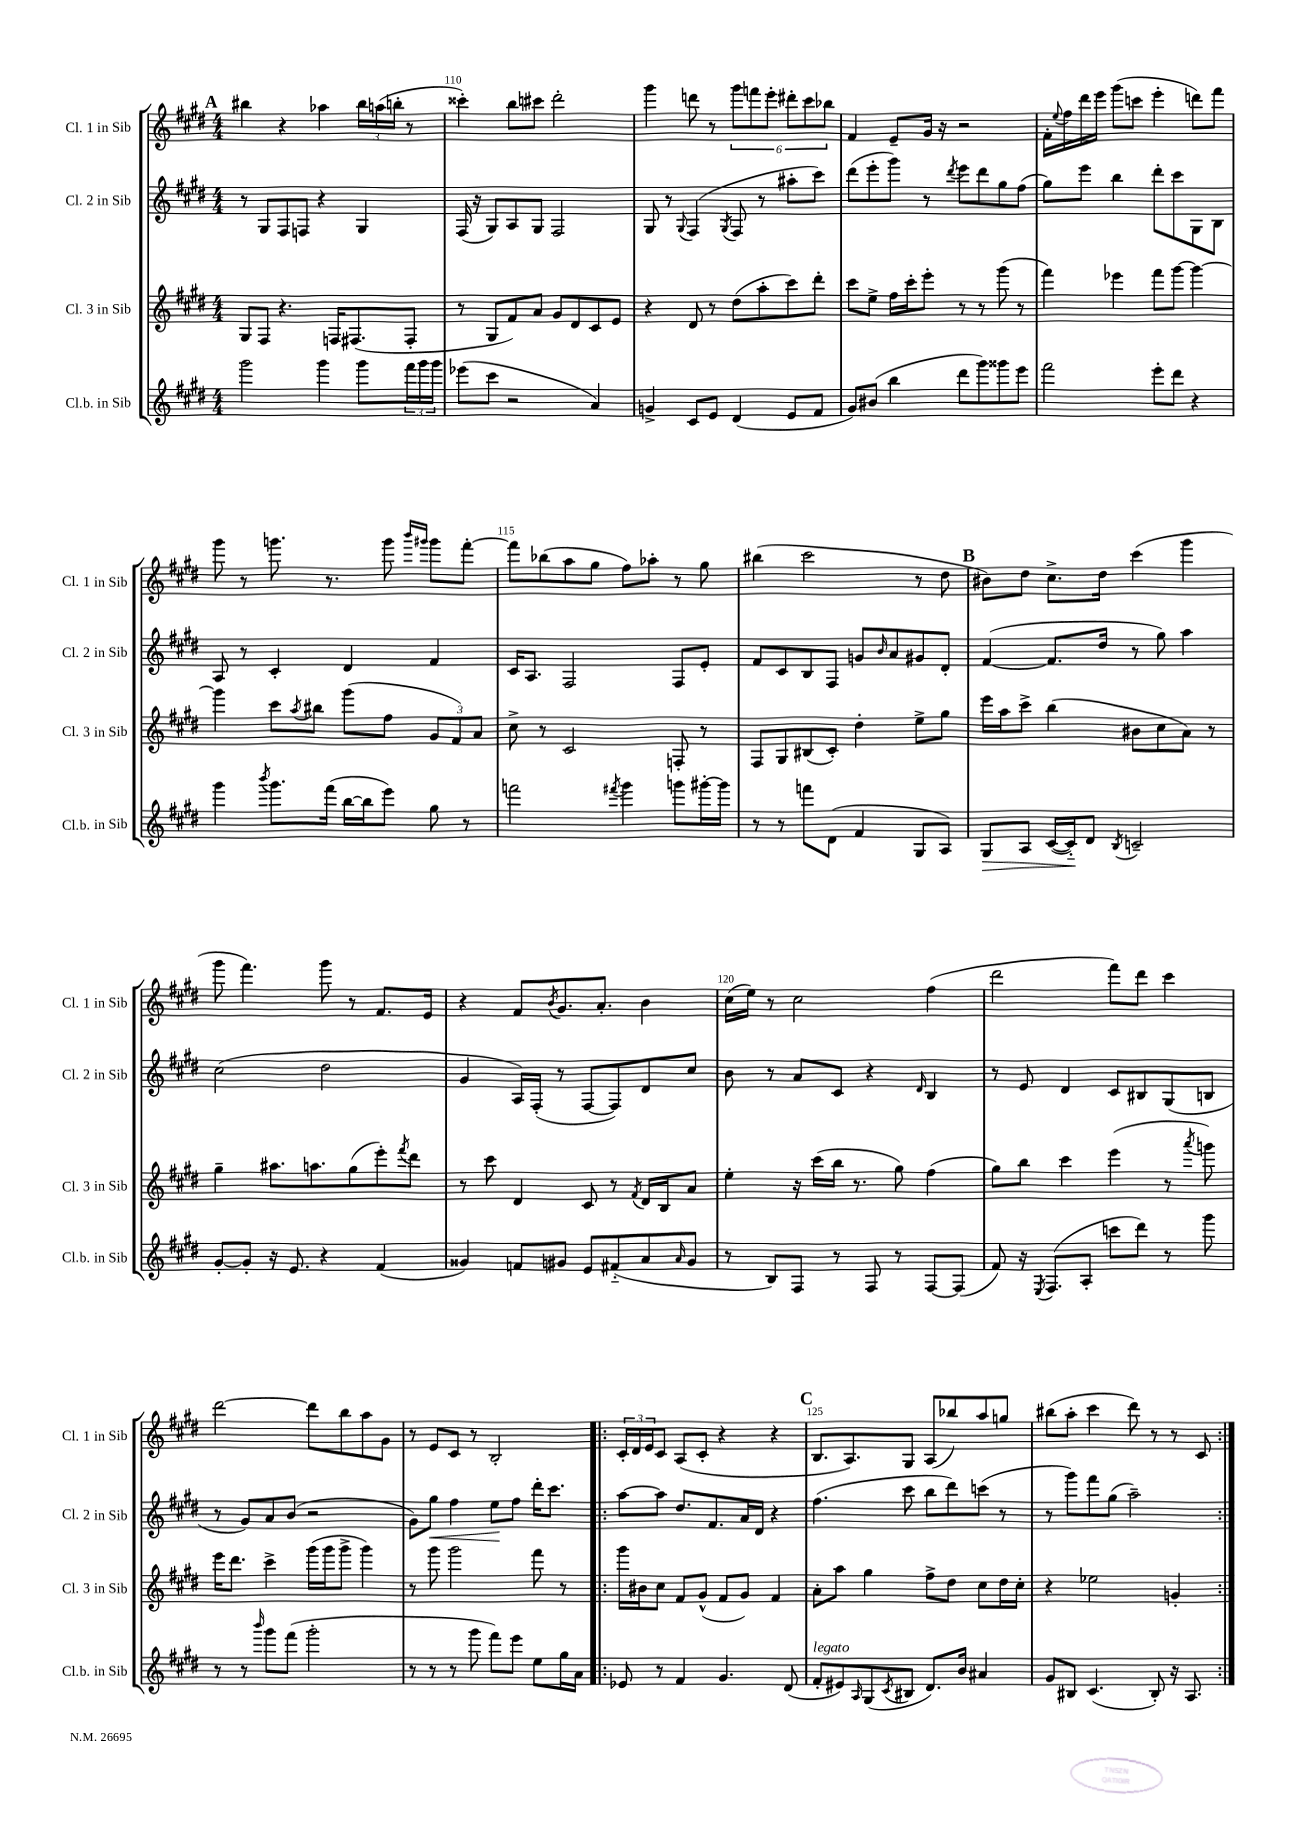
<<
\new StaffGroup <<
\new Staff = "s0" \with { instrumentName = "Cl. 1 in Sib" shortInstrumentName = "Cl. 1 in Sib" } {
    \clef treble \key e \major \numericTimeSignature \time 4/4
    \mark \markup { \bold "A" } bis''4 r4 aes''4 \tuplet 3/2 { bis''16 a''16( b''16-. } r8 |
    cisis'''4-.) b''8 cis'''8 dis'''2-. |
    gis'''4 d'''8 r8 \tuplet 6/4 { gis'''8 f'''8 e'''8-. dis'''8-. cis'''8 bes''8 } |
    fis'4 e'8-- gis'16 r16 r2 |
    fis'16-. \appoggiatura { e''8 } fis''16 dis'''16 e'''16 gis'''8( c'''8 e'''4-. d'''8) fis'''8 |
    gis'''8 r8 g'''8. r8. g'''8 \grace { b'''16 gis'''16 } gis'''8 fis'''8~-. |
    fis'''8 bes''8( a''8 gis''8 fis''8) aes''8-. r8 gis''8 |
    bis''4( cis'''2 r8 dis''8 |
    \mark \markup { \bold "B" } bis'8) dis''8 cis''8.-> dis''16 cis'''4( gis'''4 |
    gis'''8 fis'''4.) gis'''8 r8 fis'8. e'16 |
    r4 fis'8 \acciaccatura { b'8 } gis'8. a'8.-. b'4 |
    cis''16( e''16) r8 cis''2 fis''4( |
    dis'''2 fis'''8) dis'''8 cis'''4 |
    dis'''2~ dis'''8 b''8 a''8 gis'8 |
    r8 e'8 cis'8 r8 b2-. |
    \repeat volta 2 { \tuplet 3/2 { cis'16-. dis'16 e'16 } cis'8 a8( cis'8-. r4 r4 |
    \mark \markup { \bold "C" } b8. a8.) gis8 a8( bes''8) a''8 g''8 |
    bis''8( a''8-. cis'''4 dis'''8) r8 r8 cis'8 | }
}
\new Staff = "s1" \with { instrumentName = "Cl. 2 in Sib" shortInstrumentName = "Cl. 2 in Sib" } {
    \clef treble \key e \major \numericTimeSignature \time 4/4
    \mark \markup { \bold "A" } r8 gis8 fis8 f8 r4 gis4 |
    fis16( r16 gis8) a8 gis8 fis2 |
    gis8 r8 \appoggiatura { gis8 } fis4( \acciaccatura { gis8 } fis8 r8 ais''8-. cis'''8) |
    dis'''8( e'''8-. gis'''8) r8 \acciaccatura { dis'''8 } e'''8 dis'''8 gis''8 fis''8( |
    gis''8) e'''8 b''4 dis'''8-. cis'''8 gis8 b8 |
    a8 r8 cis'4-. dis'4 fis'4 |
    cis'16 a8. fis2 fis8 e'8-. |
    fis'8 cis'8 b8 fis8 g'8 \grace { b'16 } a'8 gis'8 dis'8-. |
    \mark \markup { \bold "B" } fis'4~( fis'8. dis''16 r8 gis''8) a''4 |
    cis''2( dis''2 |
    gis'4 a16) fis16-.( r8 fis8~ fis8) dis'8 cis''8 |
    b'8 r8 a'8 cis'8 r4 \grace { dis'16 } b4 |
    r8 e'8 dis'4 cis'8 bis8 gis8( b8 |
    r8 gis'8) a'8 b'8( r2 |
    gis'8) gis''8\< fis''4 e''8\! fis''8 dis'''16-. cis'''8. |
    \repeat volta 2 { a''8~ a''8 dis''8. fis'8. a'16 dis'16 r4 |
    \mark \markup { \bold "C" } fis''4.( cis'''8 b''8 dis'''8) c'''8( r8 |
    r8 gis'''8) fis'''8 gis''8( a''2--) | }
}
\new Staff = "s2" \with { instrumentName = "Cl. 3 in Sib" shortInstrumentName = "Cl. 3 in Sib" } {
    \clef treble \key e \major \numericTimeSignature \time 4/4
    \mark \markup { \bold "A" } gis8 fis8 r4. f16 fis8.( fis8-. |
    r8 gis8 fis'8) a'8 gis'8 dis'8 cis'8 e'8 |
    r4 dis'8 r8 dis''8( a''8-. cis'''8) dis'''8-. |
    cis'''8 e''8-> fis''16 cis'''16-. e'''8-. r8 r8 gis'''8( r8 |
    fis'''4) ees'''4 fis'''8 gis'''8~ gis'''4~ |
    gis'''4 cis'''8 \acciaccatura { a''8 } bis''8 gis'''8( fis''8 \tuplet 3/2 { gis'8 fis'8) a'8 } |
    cis''8-> r8 cis'2 f8-. r8 |
    fis8 gis8 bis8( cis'8-.) dis''4-. e''8-> gis''8 |
    \mark \markup { \bold "B" } e'''16 a''16 cis'''8-> b''4( bis'8 cis''8 a'8) r8 |
    gis''4-- ais''8. a''8. gis''8( e'''8-.) \acciaccatura { fis'''8 } dis'''8 |
    r8 cis'''8 dis'4 cis'8 r8 \acciaccatura { fis'8 } dis'16 b16 a'8 |
    e''4-. r16 cis'''16( b''16 r8. gis''8) fis''4( |
    gis''8) b''8 cis'''4 e'''4( r8 \acciaccatura { a'''8 } g'''8) |
    e'''16 dis'''8. cis'''4-> gis'''16( gis'''16 gis'''8-> gis'''4) |
    r8 gis'''8 gis'''2 fis'''8 r8 |
    \repeat volta 2 { gis'''16 bis'16 cis''8 fis'8 gis'8-^( fis'8 gis'8) fis'4 |
    \mark \markup { \bold "C" } a'8-. a''8 gis''4 fis''8-> dis''8 cis''8 dis''16 cis''16-. |
    r4 ees''2 g'4-. | }
}
\new Staff = "s3" \with { instrumentName = "Cl.b. in Sib" shortInstrumentName = "Cl.b. in Sib" } {
    \clef treble \key e \major \numericTimeSignature \time 4/4
    \mark \markup { \bold "A" } gis'''2 gis'''4 gis'''8 \tuplet 3/2 { fis'''16 gis'''16 gis'''16 } |
    ees'''8( cis'''8 r2 a'4) |
    g'4-> cis'8 e'8 dis'4( e'8 fis'8 |
    gis'8) bis'8( b''4 dis'''8 gis'''8) gisis'''8 e'''8 |
    fis'''2 e'''8-. dis'''8 r4 |
    gis'''4 \acciaccatura { b'''8 } gis'''8. fis'''16( b''16~ b''16 e'''8) gis''8 r8 |
    f'''2 \acciaccatura { fis'''8 } gis'''4 g'''8 gis'''16~-. gis'''16 |
    r8 r8 f'''8 dis'8( fis'4 gis8 a8) |
    \mark \markup { \bold "B" } gis8\> a8 cis'16~( cis'16-_\!) dis'8 \acciaccatura { b8 } c'2-- |
    gis'8~-. gis'8-. r16 e'8. r4 fis'4( |
    gisis'4) f'8 gis'8 e'8 fis'8-_( a'8 \grace { a'16 } gis'8 |
    r8 b8) fis8 r8 fis8 r8 fis8~ fis8( |
    fis'8) r16 \acciaccatura { e8 } fis8.( a8-. c'''8 dis'''8) r8 gis'''8 |
    r8 r8 \grace { b'''16 } gis'''8 fis'''8( gis'''2-. |
    r8 r8 r8 gis'''8 fis'''8) e'''8 e''8 gis''16 a'16 |
    \repeat volta 2 { ees'8 r8 fis'4 gis'4. dis'8( |
    \mark \markup { \bold "C" } fis'8-.^\markup { \italic "legato" } eis'8) \grace { a16 } gis8( \acciaccatura { cis'8 } bis8 dis'8.) b'16 ais'4 |
    gis'8 bis8 cis'4.( bis8-.) r16 a8. | }
}
>>
>>
\layout { \context { \Score currentBarNumber = #109 \override BarNumber.break-visibility = ##(#f #t #t) barNumberVisibility = #(every-nth-bar-number-visible 5) } }
